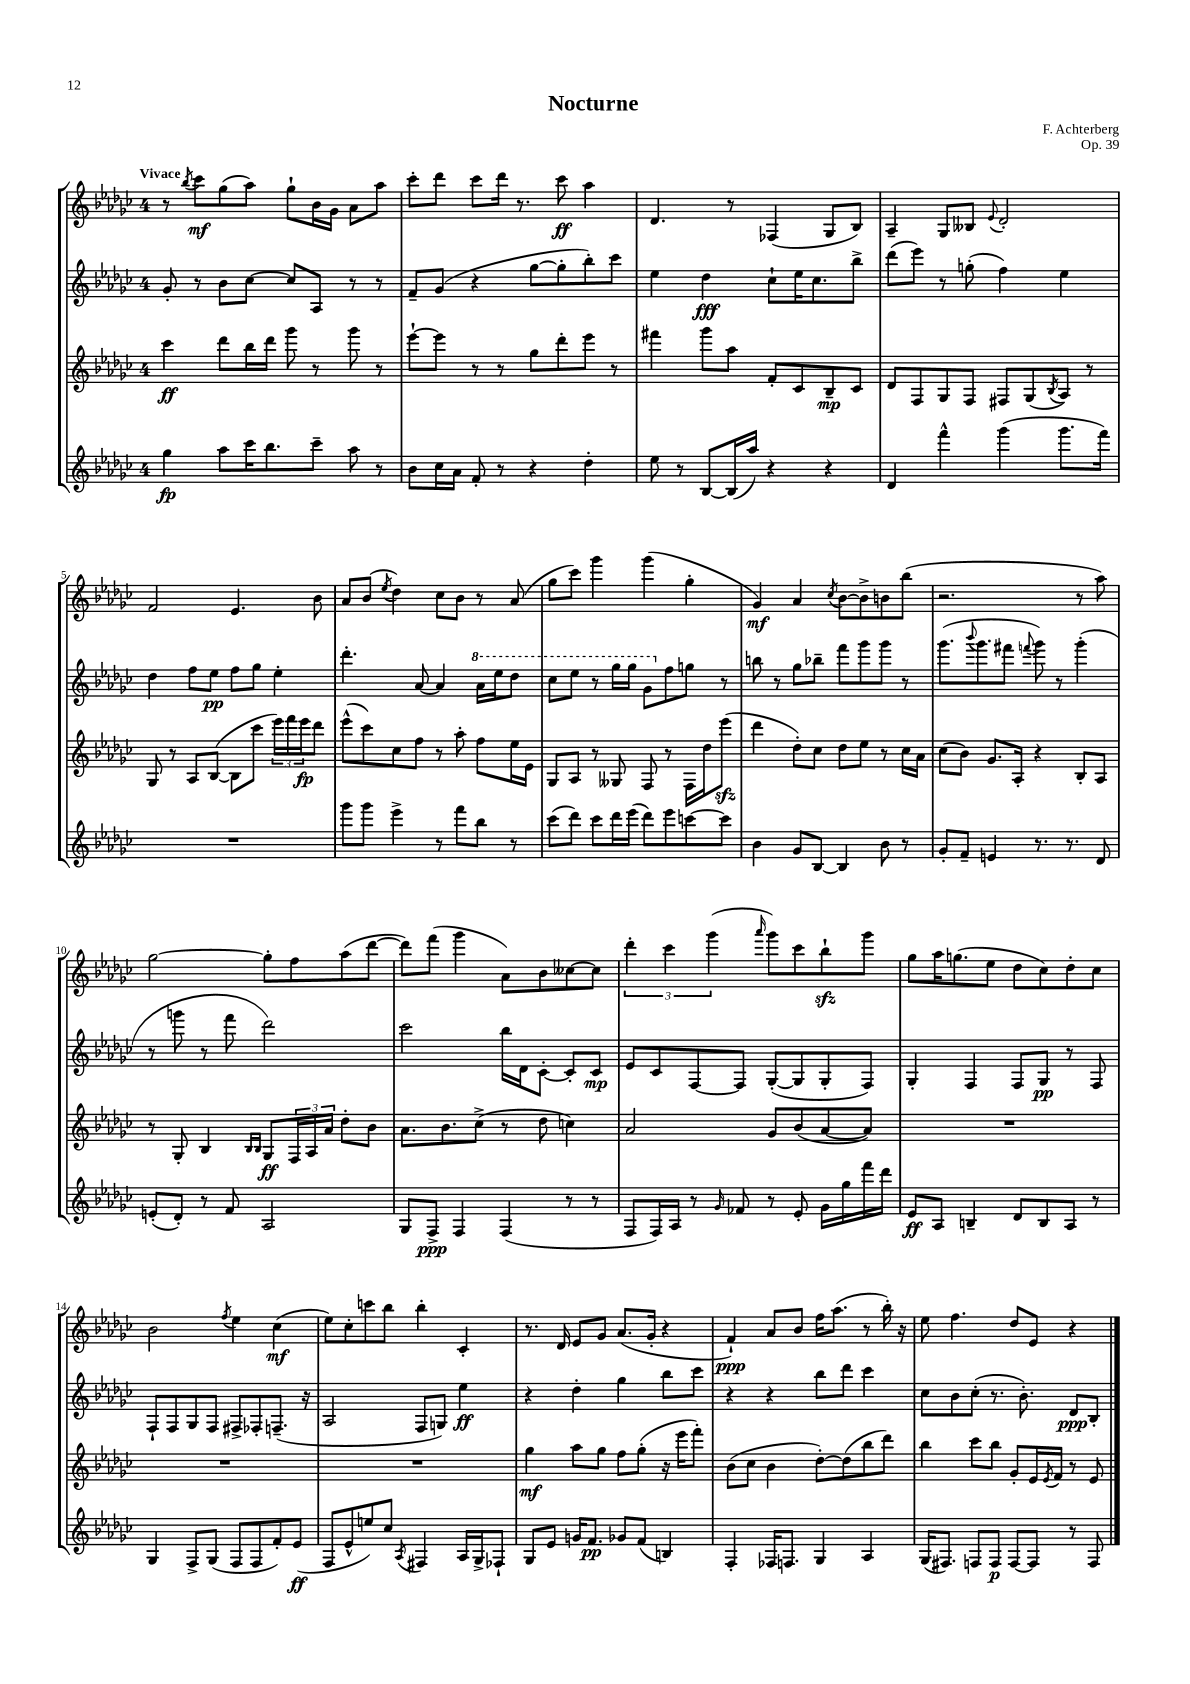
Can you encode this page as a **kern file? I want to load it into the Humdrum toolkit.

**kern	**dynam	**kern	**dynam	**kern	**dynam	**kern	**dynam
*part4	*part4	*part3	*part3	*part2	*part2	*part1	*part1
*staff4	*staff4	*staff3	*staff3	*staff2	*staff2	*staff1	*staff1
*clefG2	*	*clefG2	*	*clefG2	*	*clefG2	*
*k[b-e-a-d-g-c-]	*	*k[b-e-a-d-g-c-]	*	*k[b-e-a-d-g-c-]	*	*k[b-e-a-d-g-c-]	*
*M4/4	*	*M4/4	*	*M4/4	*	*M4/4	*
=1	=1	=1	=1	=1	=1	=1	=1
!	!	!	!	!	!	!LO:TX:a:B:t=Vivace	!
4gg-\	fp	4ccc-\	ff	8g-'/	.	8r	.
.	.	.	.	.	.	8qbb-/	.
.	.	.	.	8r	.	8ccc-\L	mf
8aa-\L	.	8ddd-\L	.	8b-\L	.	(8gg-\	.
16ccc-\K	.	16bb-\L	.	[8cc-\J	.	8aa-\J)	.
8.bb-\	.	16ddd-\JJ	.	.	.	.	.
.	.	8ggg-\	.	8cc-/L]	.	8gg-`\L	.
8ccc-~\J	.	8r	.	8A-/J	.	16b-\L	.
.	.	.	.	.	.	16g-\JJ	.
8aa-\	.	8ggg-\	.	8r	.	8a-\L	.
8r	.	8r	.	8r	.	8aa-\J	.
=2	=2	=2	=2	=2	=2	=2	=2
8b-\L	.	[8eee-`\L	.	8f~/L	.	8ccc-'\L	.
16cc-\L	.	8eee-\J]	.	(8g-/J	.	8ddd-\J	.
16a-\JJ	.	.	.	.	.	.	.
8f'/	.	8r	.	4r	.	8ccc-\L	.
8r	.	8r	.	.	.	16ddd-\Jk	.
.	.	.	.	.	.	8.r	.
4r	.	8gg-\L	.	[8gg-\L	.	.	.
.	.	8ddd-'\	.	8gg-'\]	.	8ccc-\	ff
4dd-'\	.	8eee-\J	.	8bb-'\)	.	4aa-\	.
.	.	8r	.	8ccc-\J	.	.	.
=3	=3	=3	=3	=3	=3	=3	=3
8ee-\	.	4fff#X\	.	4ee-\	.	4.d-/	.
8r	.	.	.	.	.	.	.
[8B-/L	.	8ggg-\L	.	4dd-\	fff	.	.
(16B-/L]	.	8aa-\J	.	.	.	8r	.
16aa-/JJ)	.	.	.	.	.	.	.
4r	.	8f'/L	.	8cc-`\L	.	(4F-X/	.
.	.	8c-/	.	16ee-\K	.	.	.
.	.	.	.	8.cc-\	.	.	.
4r	.	8B-~/	mp	.	.	8G-/L	.
.	.	8c-/J	.	8bb-^\J	.	8B-/J)	.
=4	=4	=4	=4	=4	=4	=4	=4
4d-/	.	8d-/L	.	(8ddd-\L	.	4A-~/	.
.	.	8F/	.	8eee-\J)	.	.	.
4fff^^\	.	8G-/	.	8r	.	8G-/L	.
.	.	8F/J	.	(8ggn'\	.	8B--X/J	.
.	.	.	.	.	.	8qqe-/	.
(4ggg-\	.	8F#X/L	.	4ff\)	.	2d-'/	.
.	.	(8G-/	.	.	.	.	.
.	.	8qB-/	.	.	.	.	.
8.ggg-\L	.	8A-/J)	.	4ee-\	.	.	.
.	.	8r	.	.	.	.	.
16fff\Jk)	.	.	.	.	.	.	.
!!LO:LB:g=z
=5	=5	=5	=5	=5	=5	=5	=5
1r	.	8G-/	.	4dd-\	.	2f/	.
.	.	8r	.	.	.	.	.
.	.	8A-/L	.	8ff\L	.	.	.
.	.	([8B-/J	.	8ee-\J	pp	.	.
.	.	8B-\L]	.	8ff\L	.	4.e-/	.
.	.	8ccc-\J	.	8gg-\J	.	.	.
.	.	24eee-\LL)	.	4ee-'\	.	.	.
.	.	24fff\	.	.	.	.	.
.	.	24eee-\J	fp	.	.	.	.
.	.	8ddd-\J	.	.	.	8b-\	.
=6	=6	=6	=6	=6	=6	=6	=6
8ggg-\L	.	(8eee-^^\L	.	4.ddd-'\	.	8a-/L	.
8ggg-\J	.	8ccc-\)	.	.	.	(8b-/J	.
.	.	.	.	.	.	8qee-/	.
4eee-^\	.	8cc-\	.	.	.	4dd-\)	.
.	.	8ff\J	.	[8a-/	.	.	.
8r	.	8r	.	4a-/]	.	8cc-\L	.
8fff\L	.	8aa-'\	.	.	.	8b-\J	.
*	*	*	*	*8va	*	*	*
8bb-\J	.	8ff\L	.	16aa-\LL	.	8r	.
.	.	.	.	16eee-\J	.	.	.
8r	.	16ee-\L	.	8ddd-\J	.	(8a-/	.
.	.	16e-\JJ	.	.	.	.	.
=7	=7	=7	=7	=7	=7	=7	=7
(8ccc-\L	.	8G-/L	.	8ccc-\L	.	8gg-\L	.
8ddd-\J)	.	8A-/J	.	8eee-\J	.	8ccc-\J)	.
8ccc-\L	.	8r	.	8r	.	4ggg-\	.
16ddd-\L	.	8G--X/	.	16ggg-\LL	.	.	.
(16eee-\JJ	.	.	.	16ggg-\JJ	.	.	.
8ddd-\L)	.	8F/	.	8gg-\L	.	(4ggg-\	.
*	*	*	*	*X8va	*	*	*
8eee-\	.	8r	.	8ff\	.	.	.
[8cccn\	.	16F\LL	.	8ggn\J	.	4gg-'\	.
.	.	16dd-\J	.	.	.	.	.
8ccc\J]	.	(8eee-zz\J	.	8r	.	.	.
=8	=8	=8	=8	=8	=8	=8	=8
4b-\	.	4ddd-\	.	8bbn\	.	4g-/)	mf
.	.	.	.	8r	.	.	.
8g-/L	.	8dd-'\L)	.	8gg-\L	.	4a-/	.
[8B-/J	.	8cc-\J	.	8bb-X~\J	.	.	.
.	.	.	.	.	.	8qcc-/	.
4B-/]	.	8dd-\L	.	8fff\L	.	[8b-\L	.
.	.	8ee-\J	.	8ggg-\	.	8b-^\]	.
8b-\	.	8r	.	8ggg-\J	.	8bn\	.
8r	.	16cc-\LL	.	8r	.	(8bb-\J	.
.	.	16a-\JJ	.	.	.	.	.
=9	=9	=9	=9	=9	=9	=9	=9
8g-'/L	.	(8cc-\L	.	(8.ggg-\L	.	2.r	.
8f~/J	.	8b-\J)	.	.	.	.	.
.	.	.	.	8qqbbb-/	.	.	.
.	.	.	.	8.ggg-\	.	.	.
4en/	.	8.g-/L	.	.	.	.	.
.	.	.	.	8fff#X\J	.	.	.
.	.	16A-'/Jk	.	.	.	.	.
.	.	.	.	8qqfffn/	.	.	.
8.r	.	4r	.	8ggg-\)	.	.	.
.	.	.	.	8r	.	.	.
8.r	.	.	.	.	.	.	.
.	.	8B-'/L	.	(4ggg-'\	.	8r	.
8d-/	.	8A-/J	.	.	.	8aa-\)	.
!!LO:LB:g=z
=10	=10	=10	=10	=10	=10	=10	=10
(8en'/L	.	8r	.	8r	.	[2gg-\	.
8d-'/J)	.	8G-'/	.	8gggn\	.	.	.
8r	.	4B-/	.	8r	.	.	.
8f/	.	.	.	8fff\	.	.	.
.	.	16qqB-/LL	.	.	.	.	.
.	.	16qqB-/JJ	.	.	.	.	.
2A-/	.	8G-/L	ff	2ddd-\)	.	8gg-'\L]	.
.	.	24F/L	.	.	.	8ff\	.
.	.	24A-/	.	.	.	.	.
.	.	24a-/JJ	.	.	.	.	.
.	.	8dd-'\L	.	.	.	(8aa-\	.
.	.	8b-\J	.	.	.	[8ddd-\J	.
=11	=11	=11	=11	=11	=11	=11	=11
8G-/L	.	8.a-\L	.	2ccc-\	.	8ddd-\L])	.
8F^/J	ppp	.	.	.	.	(8fff\J	.
.	.	8.b-\	.	.	.	.	.
4F/	.	.	.	.	.	4ggg-\	.
.	.	(8cc-^\J	.	.	.	.	.
(4F/	.	8r	.	16bb-\LL	.	8a-\L)	.
.	.	.	.	16d-\J	.	.	.
.	.	8dd-\	.	[8c-'\J	.	8b-\	.
8r	.	4ccn\)	.	8c-'/L]	.	[8cc--X\	.
8r	.	.	.	8c-/J	mp	8cc--\J]	.
=12	=12	=12	=12	=12	=12	=12	=12
8F/L	.	2a-/	.	8e-/L	.	6ddd-'\	.
16F/L)	.	.	.	8c-/	.	.	.
.	.	.	.	.	.	6ccc-\	.
16A-/JJ	.	.	.	.	.	.	.
8r	.	.	.	[8F/	.	.	.
.	.	.	.	.	.	(6ggg-\	.
16qqg-/	.	.	.	.	.	.	.
8f-X/	.	.	.	8F/J]	.	.	.
.	.	.	.	.	.	16qqaaa-/	.
8r	.	8g-/L	.	([8G-'/L	.	8ggg-\L)	.
8e-'/	.	(8b-/	.	8G-/]	.	8ccc-\	.
16g-\LL	.	[8a-/	.	8G-'/	.	8bb-zz`\	.
16gg-\	.	.	.	.	.	.	.
16fff\	.	8a-/J])	.	8F/J)	.	8ggg-\J	.
16ddd-\JJ	.	.	.	.	.	.	.
=13	=13	=13	=13	=13	=13	=13	=13
8e-/L	ff	1r	.	4G-'/	.	8gg-\L	.
8A-/J	.	.	.	.	.	16aa-\K	.
.	.	.	.	.	.	(8.ggn\	.
4Bn~/	.	.	.	4F/	.	.	.
.	.	.	.	.	.	8ee-\J	.
8d-/L	.	.	.	8F/L	.	8dd-\L	.
8B/	.	.	.	8G-/J	pp	8cc-\)	.
8A-/J	.	.	.	8r	.	8dd-'\	.
8r	.	.	.	8F/	.	8cc-\J	.
!!LO:LB:g=z
=14	=14	=14	=14	=14	=14	=14	=14
4G-/	.	1r	.	8F`/L	.	2b-\	.
.	.	.	.	8F/	.	.	.
8F^/L	.	.	.	8G-/	.	.	.
(8G-/J	.	.	.	8F/J	.	.	.
.	.	.	.	.	.	8qff/	.
8F/L	.	.	.	8F#X^/L	.	4ee-\	.
8F/	.	.	.	8F-X'/	.	.	.
8f'/)	.	.	.	(8.Fn~/J	.	(4cc-\	mf
(8e-/J	ff	.	.	.	.	.	.
.	.	.	.	16r	.	.	.
=15	=15	=15	=15	=15	=15	=15	=15
8F/L	.	1r	.	2A-/	.	8ee-\L)	.
8e-^^/	.	.	.	.	.	8cc-'\	.
8een/)	.	.	.	.	.	8cccn\	.
8cc-/J	.	.	.	.	.	8bb-\J	.
8qA-/	.	.	.	.	.	.	.
4F#X/	.	.	.	8F/L	.	4bb-'\	.
.	.	.	.	8Gn/J)	.	.	.
16A-/LL	.	.	.	4ee-\	ff	4c-'/	.
16G-^/J	.	.	.	.	.	.	.
8F-X`/J	.	.	.	.	.	.	.
=16	=16	=16	=16	=16	=16	=16	=16
8G-/L	.	4gg-\	mf	4r	.	8.r	.
8e-/J	.	.	.	.	.	.	.
.	.	.	.	.	.	16d-/	.
16gn/KL	.	8aa-\L	.	4dd-'\	.	8e-/L	.
8.f/J	pp	.	.	.	.	.	.
.	.	8gg-\J	.	.	.	8g-/J	.
8g-X/L	.	8ff\L	.	4gg-\	.	(8.a-/L	.
(8f/J	.	(8gg-'\J	.	.	.	.	.
.	.	.	.	.	.	16g-'/Jk	.
4Bn/)	.	16r	.	8bb-\L	.	4r	.
.	.	16eee-\KL	.	.	.	.	.
.	.	8fff'\J)	.	8ccc-\J	.	.	.
=17	=17	=17	=17	=17	=17	=17	=17
4F'/	.	(8b-\L	.	4r	.	4f`/)	ppp
.	.	8cc-\J	.	.	.	.	.
16F-X/KL	.	4b-\	.	4r	.	8a-/L	.
8.Fn/J	.	.	.	.	.	.	.
.	.	.	.	.	.	8b-/J	.
4G-/	.	[8dd-'\L)	.	8bb-\L	.	16ff\KL	.
.	.	.	.	.	.	(8.aa-\J	.
.	.	(8dd-\]	.	8ddd-\J	.	.	.
4A-/	.	8bb-\	.	4ccc-\	.	8r	.
.	.	8ddd-\J)	.	.	.	16bb-'\)	.
.	.	.	.	.	.	16r	.
=18	=18	=18	=18	=18	=18	=18	=18
(16G-/KL	.	4bb-\	.	8cc-\L	.	8ee-\	.
8.F#X/J)	.	.	.	.	.	.	.
.	.	.	.	8b-\	.	4.ff\	.
8Fn/L	.	8ccc-\L	.	(8cc-'\J	.	.	.
8F/J	p	8bb-\J	.	8.r	.	.	.
[8F/L	.	8g-'/L	.	.	.	8dd-/L	.
.	.	.	.	8.b-'\)	.	.	.
8F/J]	.	16e-/L	.	.	.	8e-/J	.
.	.	8qe-/	.	.	.	.	.
.	.	16f/JJ	.	.	.	.	.
8r	.	8r	.	8d-/L	ppp	4r	.
8F/	.	8e-/	.	8B-'/J	.	.	.
==	==	==	==	==	==	==	==
*-	*-	*-	*-	*-	*-	*-	*-
